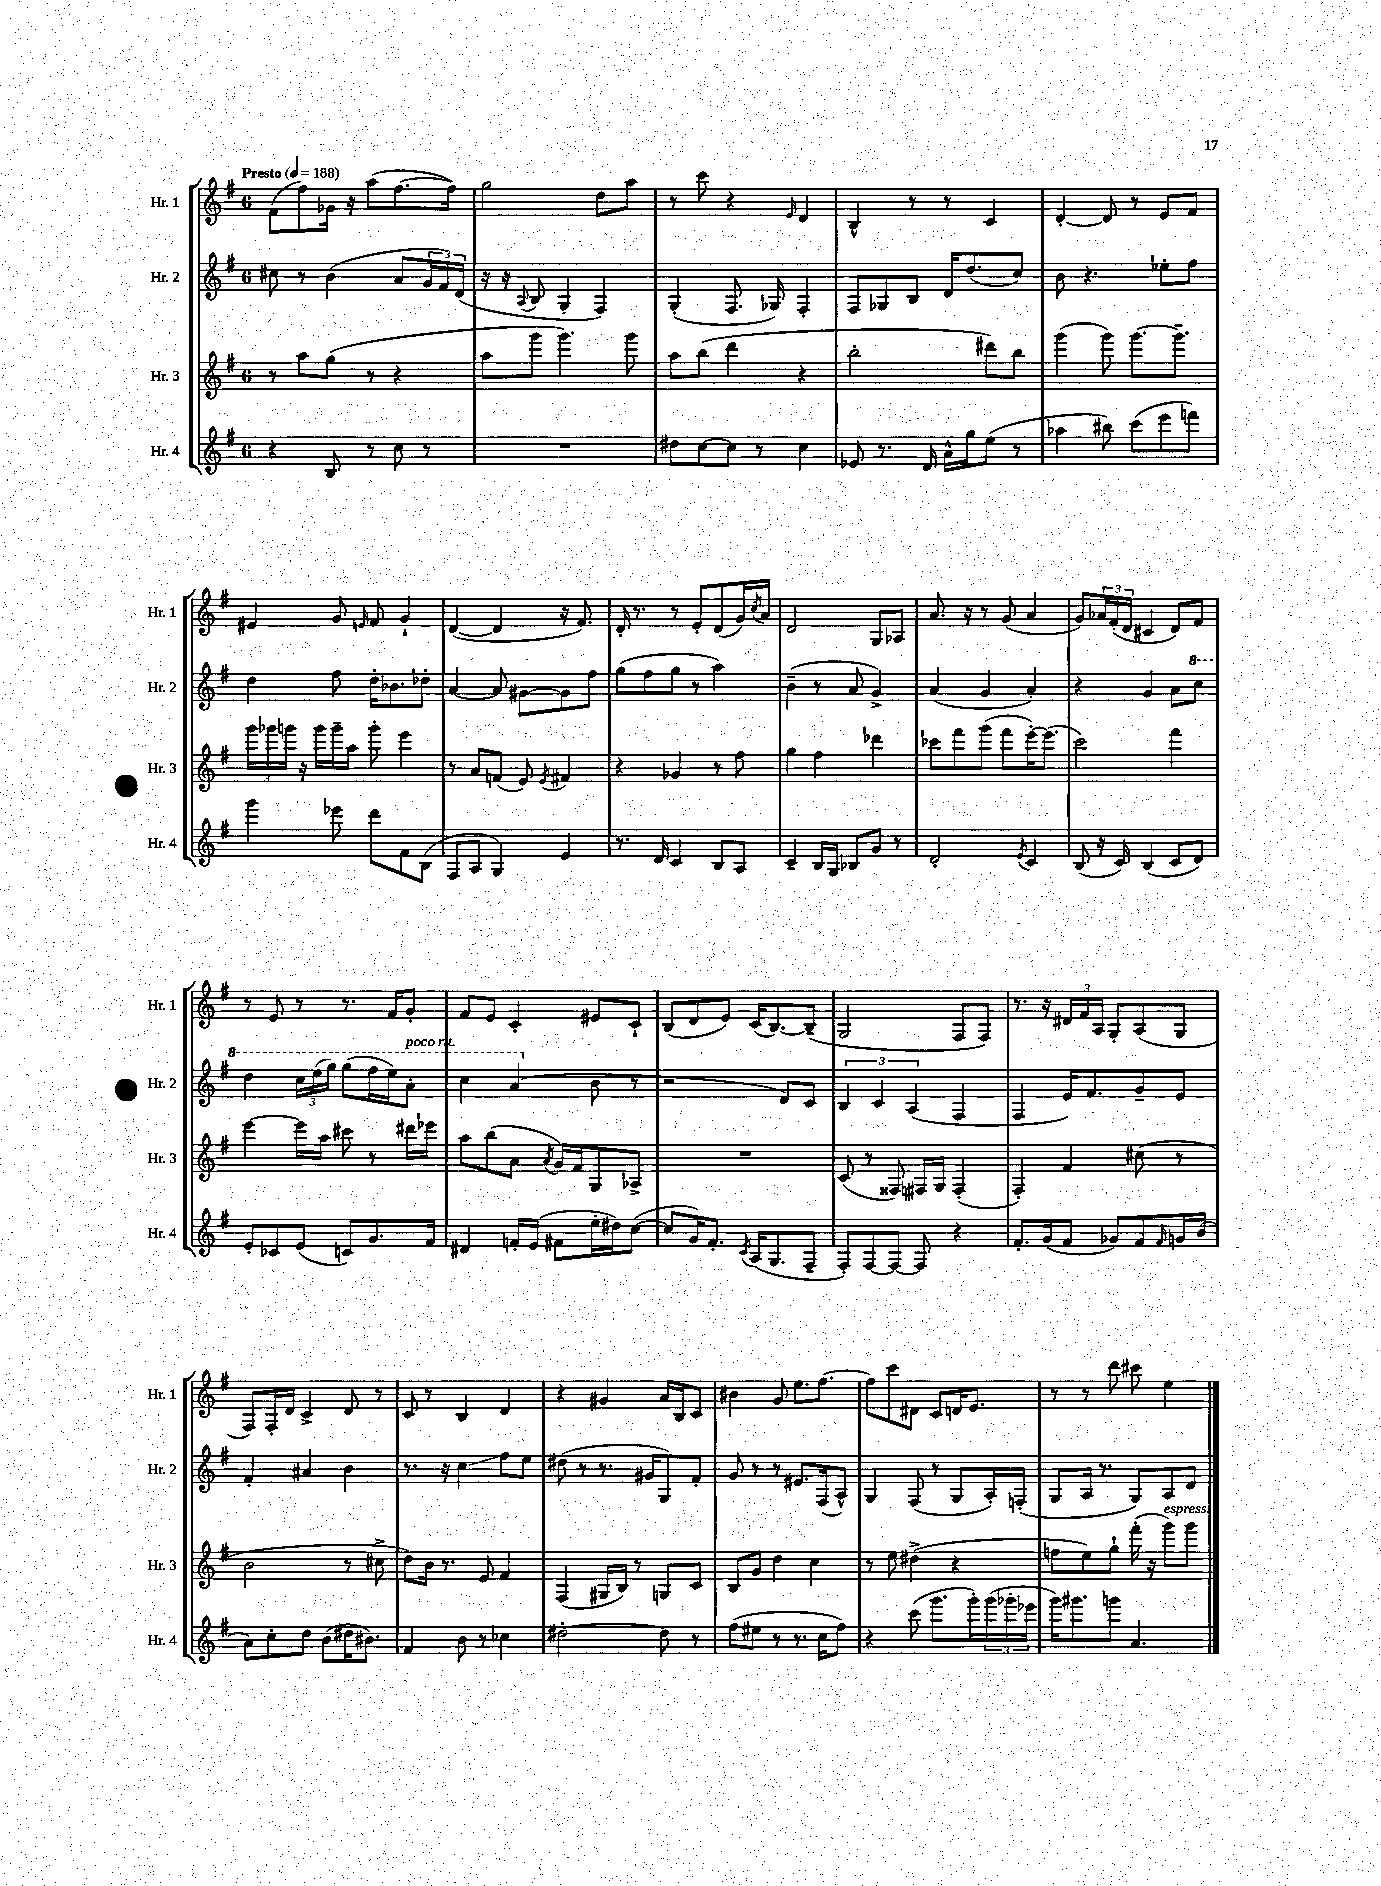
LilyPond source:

<<
\new StaffGroup <<
\new Staff = "s0" \with { instrumentName = "Hr. 1" shortInstrumentName = "Hr. 1" } {
    \clef treble \key g \major \once \override Staff.TimeSignature.style = #'single-digit \time 6/8 \tempo "Presto" 4 = 188
    fis'8( fis''8) ges'16 r16 a''8( fis''8.~ fis''16) |
    g''2 d''8 a''8 |
    r8 c'''8 r4 \grace { e'16 } d'4 |
    b4-^ r8 r8 c'4 |
    d'4~-. d'8 r8 e'8 fis'8 |
    eis'4 g'8 \grace { e'16 } fis'8 g'4-! |
    d'4~( d'4 r16 fis'8.) |
    d'16-. r8. r8 e'8-. d'8( g'16) \acciaccatura { c''8 } a'16 |
    d'2 g8 aes8 |
    a'8. r16 r8 g'8( a'4 |
    g'8) \tuplet 3/2 { aes'16 fis'16-.( d'16 } cis'4 d'8) fis'8 |
    r8 e'8 r8 r8. fis'16 g'8-. |
    fis'8 e'8 c'4-. eis'8 c'8-! |
    b8( d'8 e'8) c'16( b8.~) b8--( |
    g2 fis8 fis8) |
    r8. r16 \tuplet 3/2 { dis'16 fis'16 a16 } g8-. a8( g8 |
    fis8) fis16-. d'16 c'4-> d'8 r8 |
    c'8 r8 b4 d'4 |
    r4 gis'4 a'16 b16 c'8 |
    bis'4 g'8 e''8. fis''8.~ |
    fis''8 c'''8 dis'8 c'8 d'16 e'8. |
    r8 r8 d'''8 cis'''8 e''4 \bar "|." |
}
\new Staff = "s1" \with { instrumentName = "Hr. 2" shortInstrumentName = "Hr. 2" } {
    \clef treble \key g \major \once \override Staff.TimeSignature.style = #'single-digit \time 6/8
    cis''8 r8 b'4( a'8 \tuplet 3/2 { g'16 fis'16) d'16( } |
    r16 r16 \appoggiatura { a8 } b8 g4-. fis4) |
    g4-.( fis8. ges16) fis4-. |
    fis8 ges8 b8 d'16 d''8.( c''8) |
    b'8 r4. ees''8-. fis''8 |
    d''4 fis''8 d''16-. bes'8. des''8-. |
    a'4~ a'8 gis'8~ gis'8 fis''8 |
    g''8( fis''8 g''8 r8 a''4) |
    b'4--( r8 a'8 g'4->) |
    a'4( g'4 a'4-.) |
    r4 g'4 a'8 \ottava #1 c'''8 |
    d'''4 \tuplet 3/2 { c'''16 e'''16( g'''16) } g'''8( fis'''16 e'''16) a''8-.^\markup { \italic "poco rit." } |
    c'''4 a''4( \ottava #0 b'8 r8 |
    r2 d'8) c'8 |
    \tuplet 3/2 { b4 c'4 a4( } fis4 |
    fis4 e'16) fis'8. g'8-- e'8 |
    fis'4-. ais'4 b'4 |
    r8. r16 c''4\glissando fis''8 e''8 |
    dis''8( r8 r8. gis'16 g8) fis'8-. |
    g'8 r8 r8 eis'8. fis16( a8-^) |
    g4 fis8( r8 g8 a16-.) f16-.( |
    g8 a16 r8. g8) a8 d'8 \bar "|." |
}
\new Staff = "s2" \with { instrumentName = "Hr. 3" shortInstrumentName = "Hr. 3" } {
    \clef treble \key g \major \once \override Staff.TimeSignature.style = #'single-digit \time 6/8
    r8 a''8 g''8( r8 r4 |
    a''8 g'''8 g'''4.) g'''8 |
    a''8 b''8( d'''4 r4 |
    b''2-. dis'''8) b''8 |
    g'''4( g'''8) g'''8.~ g'''8.-- |
    \tuplet 3/2 { g'''16 ges'''16 g'''16 } r16 g'''16 g'''16-- a''16 g'''8-. e'''4 |
    r8 a'8 f'8( e'8) \acciaccatura { e'8 } fis'4 |
    r4 ges'4 r8 fis''8 |
    g''4 fis''4 des'''4 |
    ces'''8 fis'''8 g'''8( fis'''8 e'''16~-.) e'''8.( |
    c'''2) fis'''4 |
    e'''4~ e'''16 a''16 cis'''8 r8 dis'''16 ees'''16 |
    a''8 b''8( a'8 \acciaccatura { a'8 } g'16) fis'16 g8 aes8-> |
    R2. |
    c'8( r8 fisis8) fis16 g16 fis4-.( |
    fis4-.) fis'4 cis''8( r8 |
    b'2 r8 cis''8-> |
    d''8) b'16 r8. e'8 fis'4 |
    fis4( gis16 b16) r8 g8 c'8 |
    b8 g'8 d''4 c''4 |
    r8 e''8 dis''4->( r4 |
    f''8 e''8) g''8-! fis'''16-.( r16 g'''8^\markup { \italic "espress." }) g'''8 \bar "|." |
}
\new Staff = "s3" \with { instrumentName = "Hr. 4" shortInstrumentName = "Hr. 4" } {
    \clef treble \key g \major \once \override Staff.TimeSignature.style = #'single-digit \time 6/8
    r4 b8 r8 c''8 r8 |
    R2. |
    dis''8 c''8~ c''8 r8 c''4 |
    ees'8 r8. d'16 a'16-^ g''16 e''8( r8 |
    aes''4 bis''8) c'''8( e'''8 f'''8) |
    g'''4 ees'''8 d'''8 fis'8 b8( |
    fis8 a8 g4) e'4 |
    r8. d'16 c'4 b8 a8 |
    c'4-- b16 g16 bes8 g'8 r8 |
    d'2-. \acciaccatura { e'8 } c'4 |
    b8( r16 c'16) b4( c'8 d'8) |
    e'8-. ces'8 e'8( c'8) g'8. fis'16 |
    dis'4 f'16-. e'16( fis'8 e''16-. dis''16) c''8~( |
    c''8 g'16) fis'8.-. \acciaccatura { c'8 } a16( g8. fis8-- |
    fis8-.) fis8~ fis8~ fis8 r4 |
    fis'8.-. g'16( fis'8 ges'8) fis'8 \grace { fis'16 } g'16 b'16( |
    a'8) c''8-. d''8 b'8( dis''16 bis'8.) |
    fis'4 b'8 r8 ces''4 |
    dis''2~-. dis''8 r8 |
    fis''8( eis''8 r8 r8. c''16 fis''8) |
    r4 c'''8( g'''8. g'''16-.) \tuplet 3/2 { g'''16( ges'''16-. ees'''16 } |
    g'''16) gis'''8. g'''8 a'4. \bar "|." |
}
>>
>>
\layout { \context { \Score \remove "Bar_number_engraver" } }
